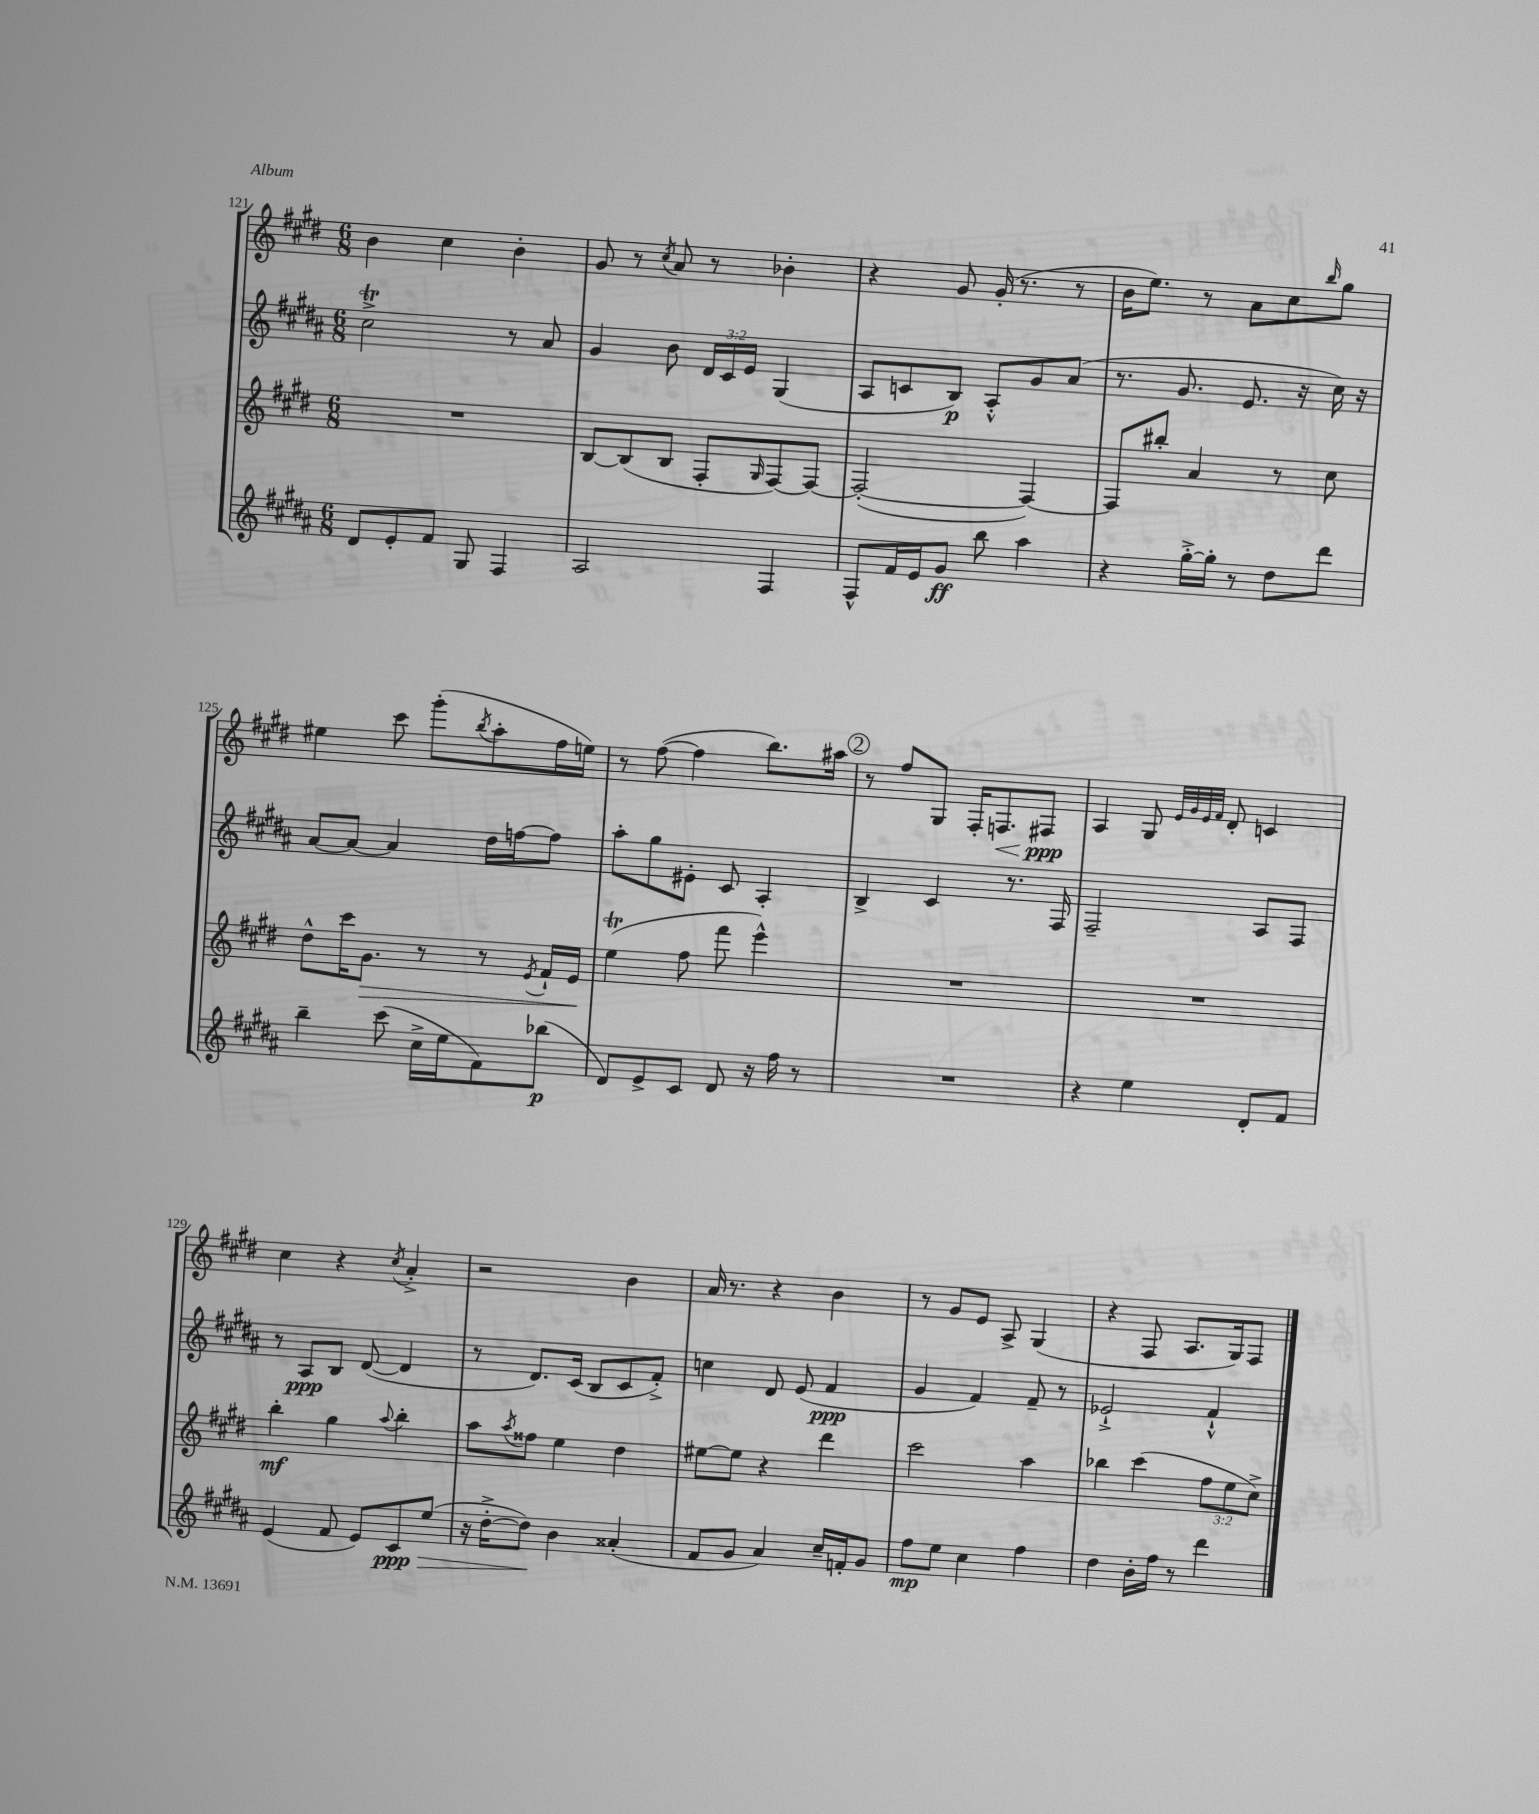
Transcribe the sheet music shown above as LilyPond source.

<<
\new StaffGroup <<
\new Staff = "s0" {
    \clef treble \key e \major \numericTimeSignature \time 6/8
    b'4 cis''4 b'4-. |
    gis'8 r8 \acciaccatura { cis''8 } a'8 r8 bes'4-. |
    r4 gis'8 gis'16-.( r8. r8 |
    b'16 e''8.) r8 a'8 cis''8 \grace { b''16 } gis''8 |
    eis''4 cis'''8 gis'''8-.( \acciaccatura { b''8 } a''8-. fis''16 e''16) |
    r8 fis''8~( fis''4 b''8.) ais''16 |
    \mark \markup { \circle "2" } r8 fis''8 gis8 fis16-. f8.\< fis8\ppp\! |
    a4 gis8 \grace { e'32 gis'32 e'32 fis'32 } dis'8-. c'4 |
    cis''4 r4 \acciaccatura { cis''8 } a'4-.-> |
    r2 b'4 |
    a'16 r8. r4 b'4 |
    r8 gis'8 e'8 a8-> gis4( |
    r4 fis8 a8. gis16) fis8 \bar "|." |
}
\new Staff = "s1" {
    \clef treble \key b \major \numericTimeSignature \time 6/8 \override Staff.TupletNumber.text = #tuplet-number::calc-fraction-text
    cis''2->\trill r8 ais'8 |
    gis'4 b'8 \tuplet 3/2 { dis'16 cis'16 e'16 } gis4( |
    ais8 c'8 b8\p) ais8-.-^ gis'8 ais'8( |
    r8. gis'8. e'8. r16 cis''16) r16 |
    ais'8~ ais'8~ ais'4 dis''16 f''16~ f''8 |
    ais''8-. gis''8 eis'8-. cis'8 ais4-. |
    \mark \markup { \circle "2" } b4-> cis'4 r8. fis16 |
    fis2-- ais8 fis8 |
    r8 ais8\ppp b8 dis'8~( dis'4 |
    r8 dis'8.) cis'16( b8 cis'8 fis'8-.->) |
    c''4 dis'8 e'8( fis'4\ppp |
    gis'4 fis'4) fis'8-- r8 |
    ees'2-!-> fis'4-!-^ \bar "|." |
}
\new Staff = "s2" {
    \clef treble \key e \major \numericTimeSignature \time 6/8 \override Staff.TupletNumber.text = #tuplet-number::calc-fraction-text
    R2. |
    b8~ b8( b8 fis8-. \grace { gis16 } fis8~) fis8~ |
    fis2~-.( fis4~) |
    fis8 bis''8-. a'4 r8 cis''8 |
    dis''8-^ cis'''16 gis'8.\> r8 r8 \acciaccatura { e'8 } fis'16-! e'16\! |
    e''4\trill( fis''8 fis'''8 e'''4-^) |
    \mark \markup { \circle "2" } R2. |
    R2. |
    b''4-.\mf gis''4 \appoggiatura { a''8 } b''4-. |
    a''8 \acciaccatura { a''8 } fisis''8 e''4 dis''4 |
    eis''8~ eis''8 r4 dis'''4 |
    cis'''2 a''4 |
    bes''4 cis'''4( \tuplet 3/2 { fis''8 e''8 cis''8->) } \bar "|." |
}
\new Staff = "s3" {
    \clef treble \key b \major \numericTimeSignature \time 6/8
    dis'8 e'8-. fis'8 gis8 fis4 |
    ais2 fis4 |
    fis8-^ fis'16 e'16 gis'8\ff b''8 ais''4 |
    r4 gis''16~-.-> gis''16-. r8 dis''8 dis'''8 |
    b''4-- cis'''8( cis''16-> e''16 fis'8) bes''8\p( |
    dis'8) e'8-> cis'8 dis'8 r16 fis''16 r8 |
    \mark \markup { \circle "2" } R2. |
    r4 e''4 dis'8-. fis'8 |
    e'4( fis'8 e'8) cis'8\ppp\> e''8( |
    r16 dis''16~-.-> dis''8\!) b'4 aisis'4-.( |
    fis'8 gis'8 ais'4) cis''16-- f'16-. gis'8 |
    fis''8\mp e''8 cis''4 fis''4 |
    dis''4 b'16-. fis''16 r8 dis'''4 \bar "|." |
}
>>
>>
\layout { \context { \Score currentBarNumber = #121 } }
